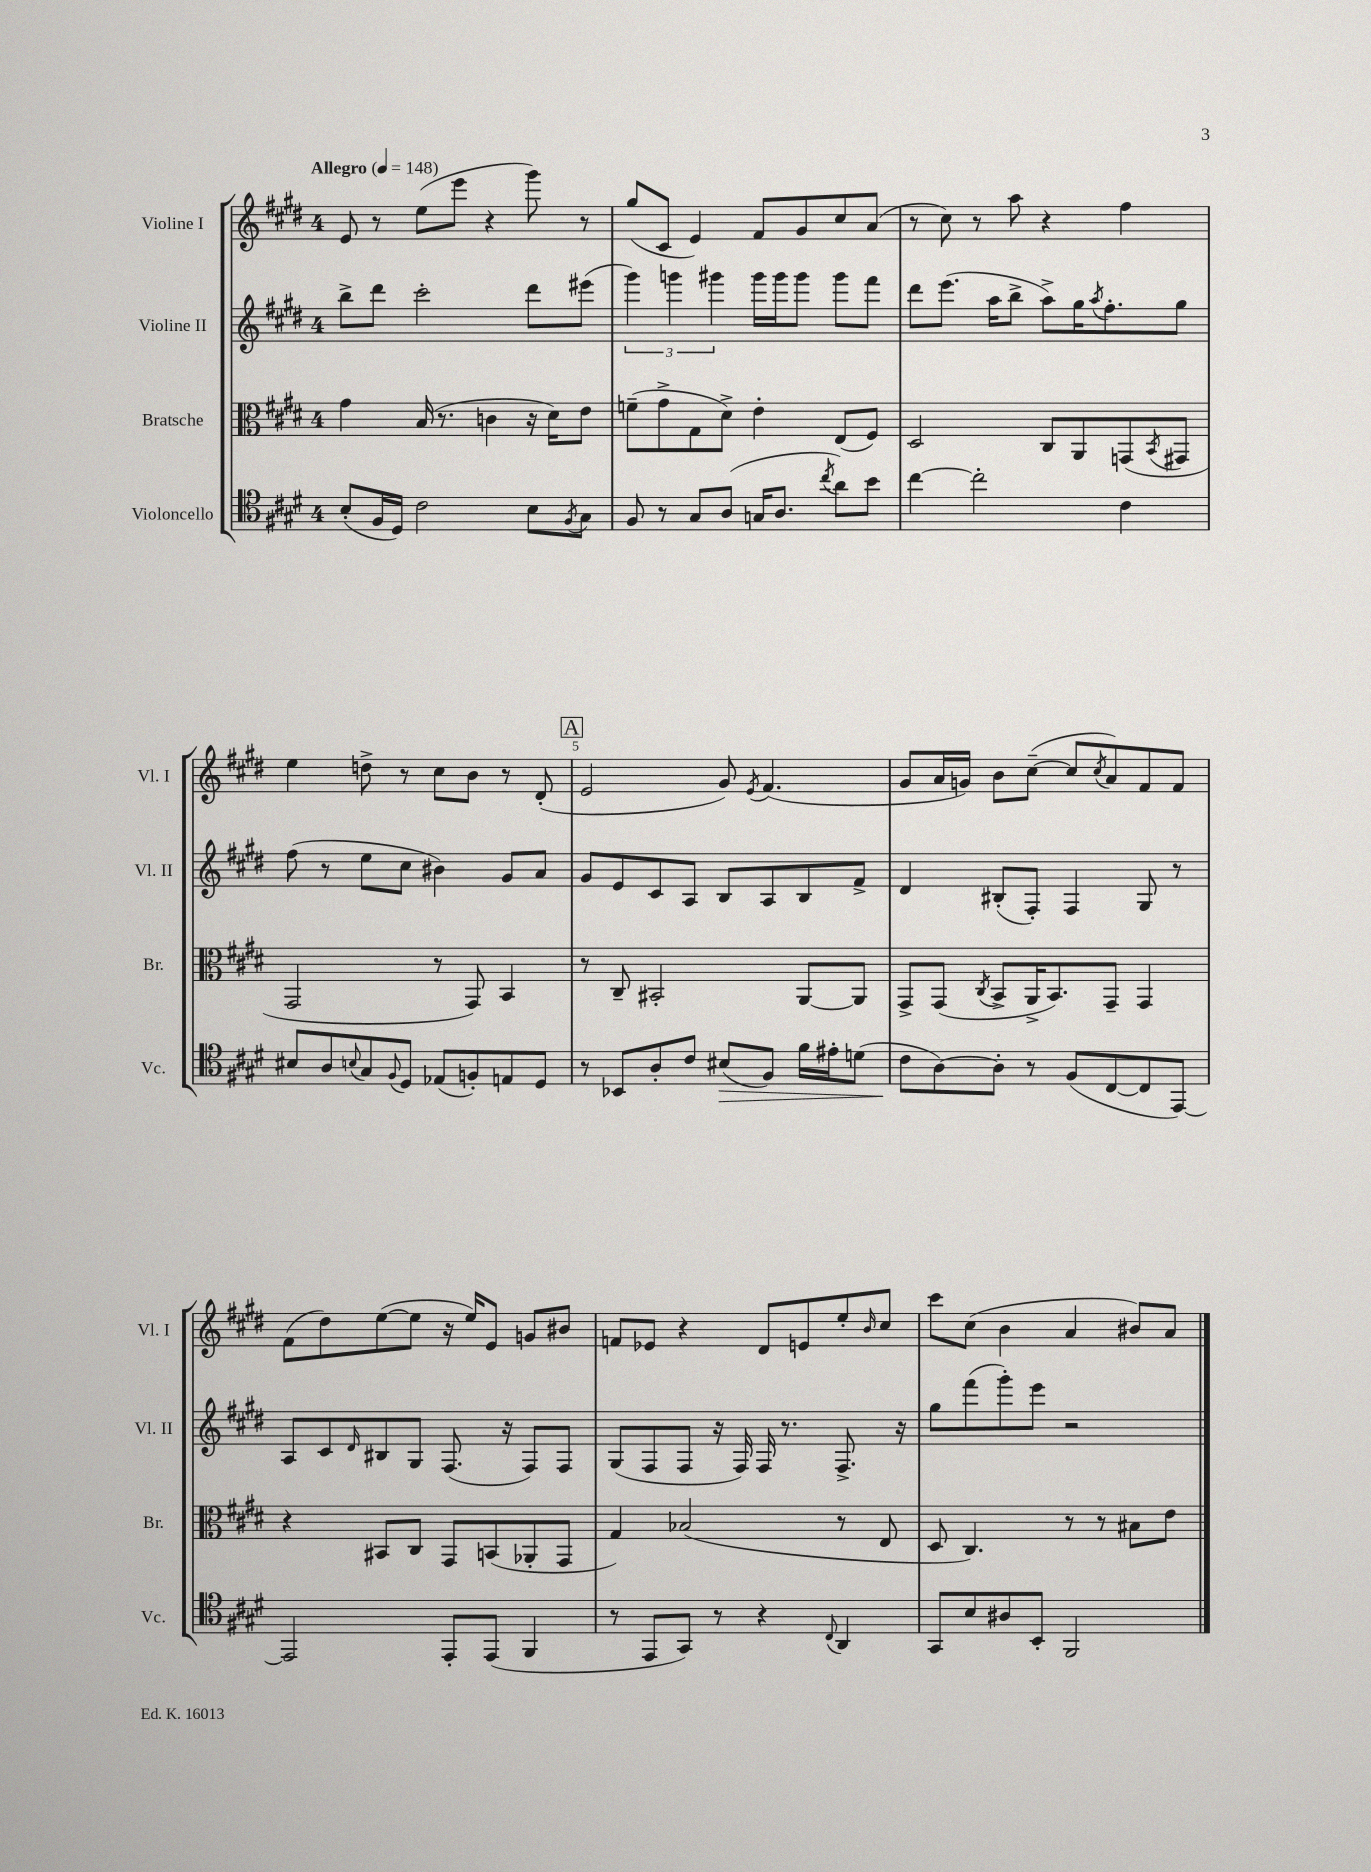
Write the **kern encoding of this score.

**kern	**kern	**kern	**kern
*staff4	*staff3	*staff2	*staff1
*clefC4	*clefC3	*clefG2	*clefG2
*k[f#c#g#d#]	*k[f#c#g#d#]	*k[f#c#g#d#]	*k[f#c#g#d#]
*M4/4	*M4/4	*M4/4	*M4/4
*MM148	*MM148	*MM148	*MM148
(8B'	4g#	8bb^	8e
16F#	.	8ddd#	8r
16D#)	.	.	.
2c#	(16B	2ccc#'	(8ee
.	8.r	.	.
.	.	.	8eee
.	4c	.	4r
8B	16r	8ddd#	8ggg#)
.	16d#)	.	.
8qF#	.	.	.
8G#	8e	(8eee#	8r
=	=	=	=
8F#	(8f~	6ggg#)	(8gg#
8r	8g#^	.	8c#
.	.	6ggg	.
8G#	8G#	.	4e)
.	.	6ggg#	.
(8A	8d#^)	.	.
16G	4e'	16ggg#	8f#
8.A	.	16ggg#	.
.	.	8ggg#	8g#
8qcc#	.	.	.
8a)	(8E	8ggg#	8cc#
8b	8F#)	8fff#	(8a
=	=	=	=
[4cc#	2D#	8ddd#	8r
.	.	(8.eee	8cc#)
2cc#']	.	.	8r
.	.	16aa	.
.	.	8bb^	8aa
.	8C#	8aa^)	4r
.	8AA	16gg#	.
.	.	8qaa	.
.	.	8.ff#'	.
4c#	(8GG	.	4ff#
.	8qBB	.	.
.	8GG#	8gg#	.
=	=	=	=
8B#	2GG#	(8ff#	4ee
8A	.	8r	.
8qqB	.	.	.
8G#	.	8ee	8dd^
8qqF#	.	.	.
8D#	.	8cc#	8r
(8E-	8r	4b#)	8cc#
8F')	8GG#)	.	8b
8E	4BB	8g#	8r
8D#	.	8a	(8d#'
=	=	=	=
8r	8r	8g#	2e
8BB-	8C#~	8e	.
8A'	2BB#'	8c#	.
8c#	.	8A	.
(8B#	.	8B	8g#)
.	.	.	8qe
8F#)	.	8A	(4.f#
16f#	[8AA	8B	.
16e#'	.	.	.
(8d	8AA]	8f#^	.
=	=	=	=
8c#	8GG#^	4d#	8g#
[8A)	(8GG#	.	16a
.	.	.	16g)
.	8qC#	.	.
8A']	8BB^	(8B#'	8b
8r	16AA^	8F#')	([8cc#~
.	8.BB)	.	.
(8F#	.	4F#	8cc#]
.	.	.	8qcc#
[8C#	8GG#~	.	8a)
8C#]	4GG#	8G#	8f#
[8EE)	.	8r	8f#
=	=	=	=
2EE]	4r	8A	(8f#
.	.	8c#	8dd#)
.	.	16qqd#	.
.	8BB#	8B#	([8ee
.	8C#	8G#	8ee]
8EE'	8GG#	(8.F#	16r
.	.	.	16ee)
(8EE	(8BB	.	8e
.	.	16r	.
4FF#	8AA-'	8F#)	8g
.	8GG#	8F#	8b#
=	=	=	=
8r	4G#)	(8G#	8f
8EE	.	8F#	8e-
8GG#)	(2B-	8F#	4r
8r	.	16r	.
.	.	16F#)	.
4r	.	16F#	8d#
.	.	8.r	.
.	.	.	8e
8qqC#	.	.	.
4AA	8r	8.F#^	8ee'
.	.	.	16qqb
.	8E	.	8cc#
.	.	16r	.
=	=	=	=
8GG#	8D#	8gg#	8ccc#
8B	4.C#)	(8fff#	(8cc#
8A#	.	8ggg#')	4b
8BB'	.	8eee	.
2FF#	8r	2r	4a
.	8r	.	.
.	8B#	.	8b#)
.	8e	.	8a
==	==	==	==
*-	*-	*-	*-
